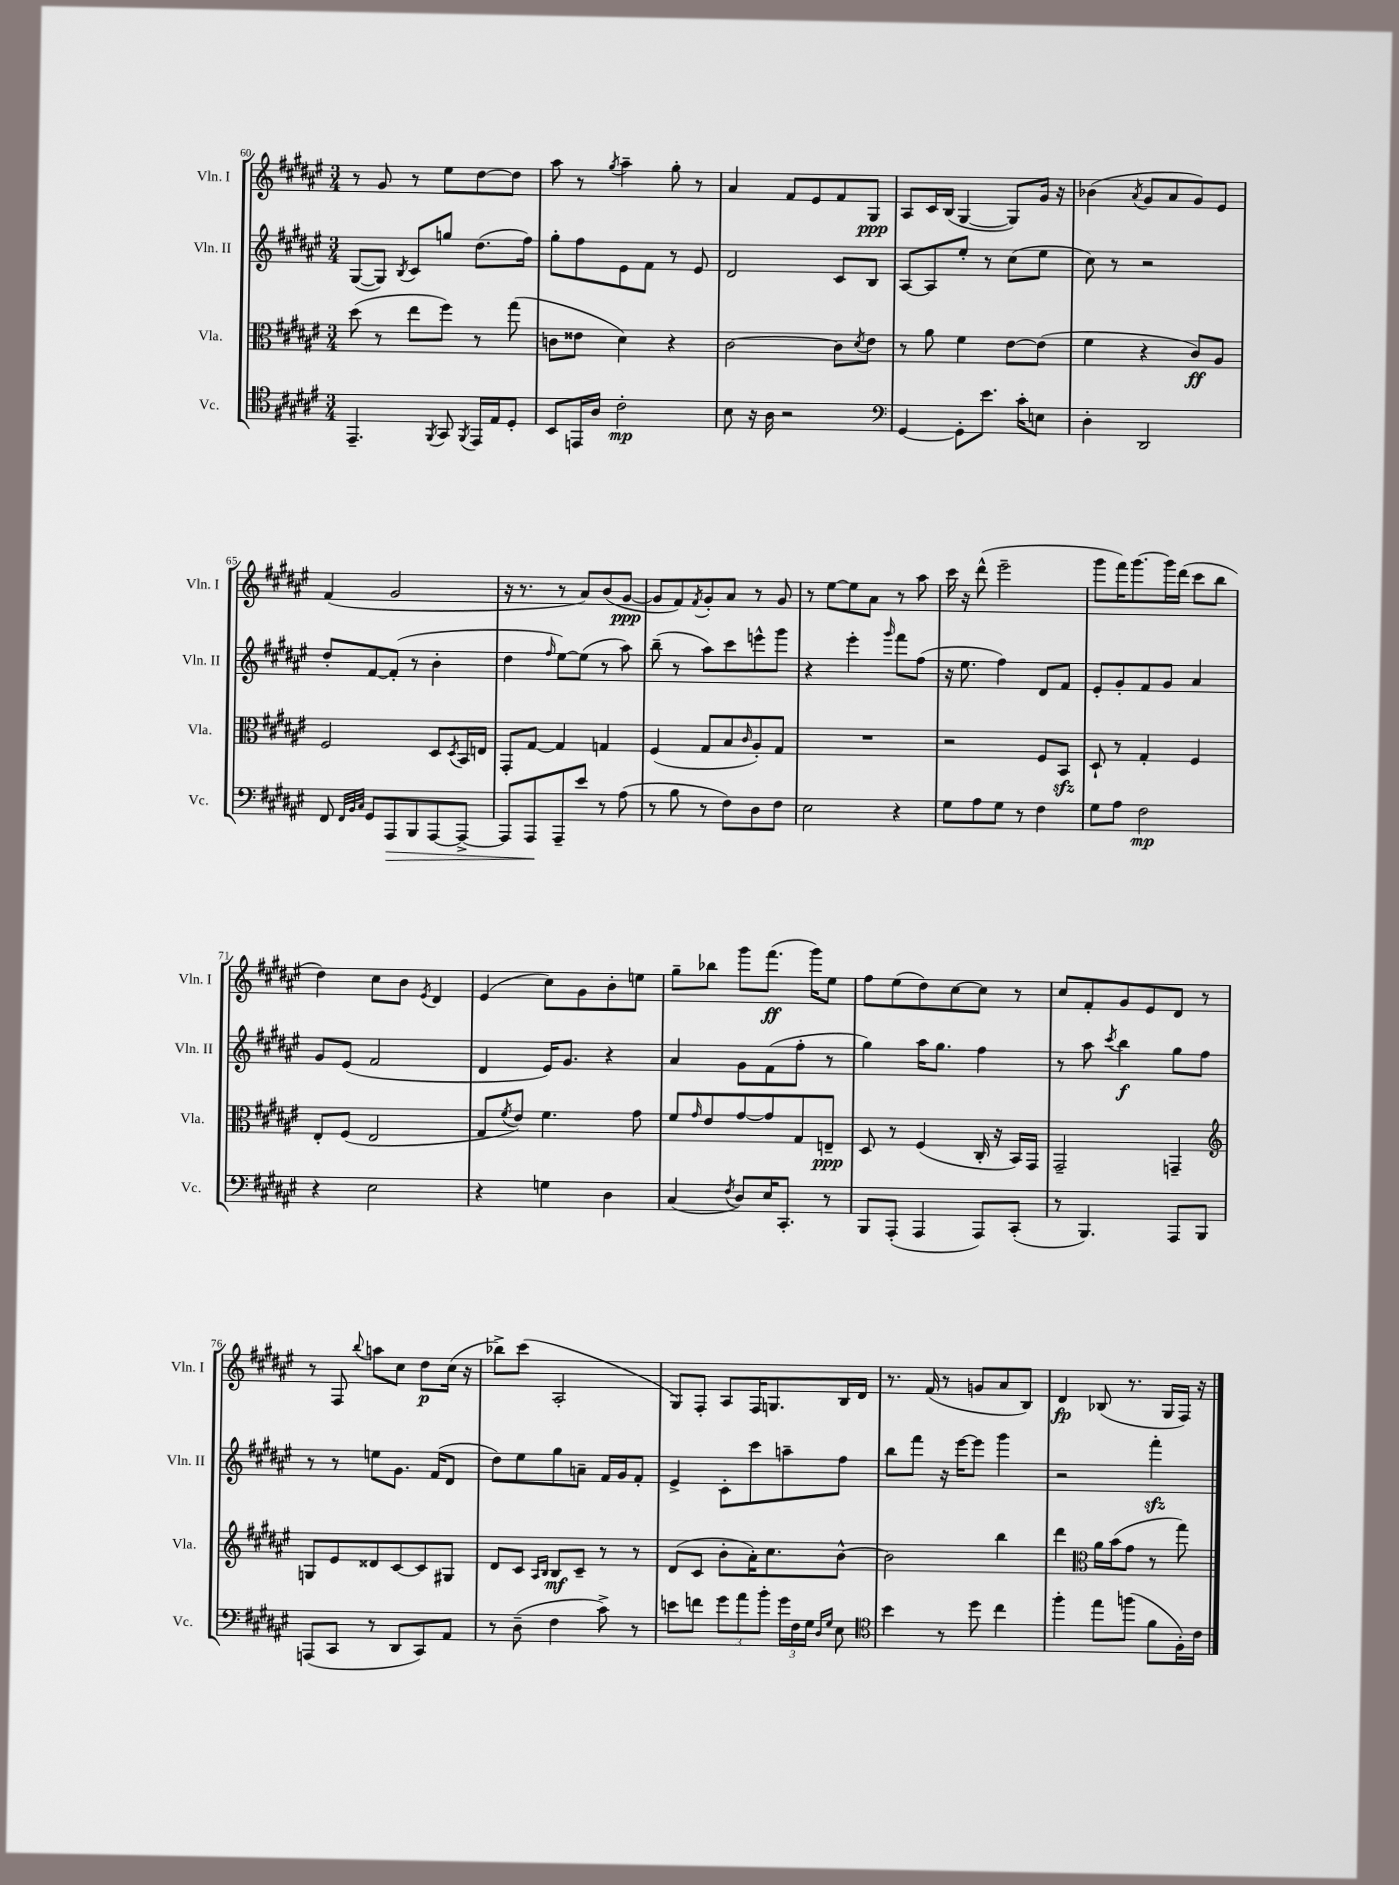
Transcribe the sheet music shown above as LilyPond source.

<<
\new StaffGroup <<
\new Staff = "s0" \with { instrumentName = "Vln. I" shortInstrumentName = "Vln. I" } {
    \clef treble \key fis \major \numericTimeSignature \time 3/4
    r8 gis'8 r8 eis''8 dis''8~ dis''8 |
    ais''8 r8 \acciaccatura { gis''8 } ais''4-- gis''8-. r8 |
    ais'4 fis'8 eis'8 fis'8 gis8\ppp |
    ais8 cis'16 b16( gis4~ gis8) gis'16 r16 |
    bes'4( \acciaccatura { ais'8 } gis'8 ais'8 gis'8) eis'8 |
    fis'4( gis'2 |
    r16 r8. r8 ais'8) b'8( gis'8~\ppp |
    gis'8 fis'8) \acciaccatura { fis'8 } gis'8-. ais'8 r8 gis'8 |
    r8 eis''8~ eis''8 ais'8 r8 ais''8 |
    cis'''16 r16 dis'''8-^( eis'''2-- |
    gis'''8 fis'''16) gis'''8.~ gis'''16 dis'''16( cis'''8 b''8 |
    dis''4) cis''8 b'8 \acciaccatura { eis'8 } dis'4 |
    eis'4( cis''8) gis'8 b'8-. e''8 |
    gis''8-- bes''8 gis'''8 fis'''8.\ff( gis'''16) eis''8 |
    fis''8 eis''8( dis''8) cis''8~ cis''8 r8 |
    cis''8 fis'8-. gis'8 eis'8 dis'8 r8 |
    r8 fis8 \appoggiatura { b''8 } a''8 cis''8 dis''8\p cis''16( r16 |
    bes''8->) cis'''8( ais2-. |
    gis8) fis8-. ais8 fis16 g8. b16 dis'16 |
    r8. fis'16( r8 g'8 ais'8 b8) |
    dis'4\fp bes8( r8. gis16 fis16) r16 \bar "|." |
}
\new Staff = "s1" \with { instrumentName = "Vln. II" shortInstrumentName = "Vln. II" } {
    \clef treble \key fis \major \numericTimeSignature \time 3/4
    gis8~( gis8) \acciaccatura { b8 } cis'8 g''8 dis''8.( fis''16) |
    gis''8-. fis''8 eis'8 fis'8 r8 eis'8 |
    dis'2 cis'8 b8 |
    ais8~ ais8 eis''8-. r8 cis''8( eis''8 |
    cis''8) r8 r2 |
    dis''8-. fis'8~ fis'8-.( r8 b'4-. |
    dis''4 \grace { fis''16 } eis''8~) eis''8( r8 ais''8) |
    b''8--( r8 ais''8) cis'''8 e'''8-^ gis'''8 |
    r4 eis'''4-. \grace { gis'''16 } fis'''8 fis''8( |
    r16 eis''8. fis''4) dis'8 fis'8 |
    eis'8-. gis'8-. fis'8 gis'8 ais'4 |
    gis'8 eis'8( fis'2 |
    dis'4 eis'16) gis'8. r4 |
    ais'4 gis'8 fis'8( fis''8-. r8 |
    gis''4) ais''16 gis''8. fis''4 |
    r8 ais''8 \acciaccatura { cis'''8 } b''4\f gis''8 fis''8 |
    r8 r8 e''8 gis'8. fis'16( dis'8 |
    dis''8) eis''8 gis''8 a'8-- fis'16 gis'16 fis'8-. |
    eis'4-> cis'8-. cis'''8 a''8-- fis''8 |
    b''8 fis'''8 r16 eis'''16~ eis'''8 gis'''4 |
    r2 fis'''4-.\sfz \bar "|." |
}
\new Staff = "s2" \with { instrumentName = "Vla." shortInstrumentName = "Vla." } {
    \clef alto \key fis \major \numericTimeSignature \time 3/4
    dis''8( r8 eis''8 fis''8) r8 gis''8( |
    c'8 eisis'8 dis'4) r4 |
    cis'2~ cis'8 \acciaccatura { dis'8 } eis'8 |
    r8 ais'8 fis'4 eis'8~ eis'8( |
    fis'4 r4 cis'8\ff) ais8 |
    fis2 dis8 \acciaccatura { dis8 } b,16 e16 |
    gis,8-. gis8~ gis4 g4 |
    fis4( gis8 b8 \grace { cis'16 } ais8-.) gis8 |
    R2. |
    r2 fis8 b,8\sfz |
    dis8-! r8 gis4-. fis4 |
    eis8-. fis8( eis2 |
    gis8 \acciaccatura { fis'8 } eis'8) fis'4. gis'8 |
    fis'8 \grace { gis'16 } eis'8 gis'8~ gis'8 gis8 e8--\ppp |
    dis8 r8 fis4( cis16-. r16 b,16) gis,16 |
    gis,2-- g,4-- |
    \clef treble g8 eis'8 disis'8 cis'8~ cis'8 gis8 |
    dis'8 cis'8 \grace { ais16 b16 } b8\mf cis'8-- r8 r8 |
    dis'8( cis'8 b'8-. ais'16-.) cis''8. b'8~-^ |
    b'2 b''4 |
    dis'''4 \clef alto ais'16 b'16( gis'8 r8 gis''8) \bar "|." |
}
\new Staff = "s3" \with { instrumentName = "Vc." shortInstrumentName = "Vc." } {
    \clef tenor \key fis \major \numericTimeSignature \time 3/4
    eis,4.-- \acciaccatura { fis,8 } gis,8 \acciaccatura { fis,8 } eis,16 eis16 dis8-. |
    b,8 e,16 ais16 cis'2-.\mp |
    b8 r16 ais16 r2 |
    \clef bass gis,4~ gis,8-. eis'8. cis'16-. e8 |
    dis4-. dis,2 |
    fis,8 \grace { fis,32 b,32 cis32 } gis,8 ais,,8\> b,,8 ais,,8~ ais,,8~-> |
    ais,,8 ais,,8\! ais,,8-- eis'8 r8 ais8( |
    r8 b8 r8 fis8) dis8 fis8 |
    eis2 r4 |
    gis8 ais8 gis8 r8 fis4 |
    gis8 ais8 fis2\mp |
    r4 eis2 |
    r4 g4 dis4 |
    cis4( \acciaccatura { fis8 } dis8) eis16 cis,8.-. r8 |
    b,,8 ais,,8-.( ais,,4 ais,,8) cis,8-.( |
    r8 b,,4.) ais,,8 b,,8 |
    a,,8( cis,8 r8 dis,8 cis,8) ais,8 |
    r8 dis8--( fis4 cis'8->) r8 |
    e'8 f'8 \tuplet 3/2 { gis'8 ais'8 b'8-. } \tuplet 3/2 { gis'16 fis16 gis16 } \grace { dis16 gis16 } eis8 |
    \clef tenor b'4 r8 dis''8 cis''4 |
    fis''4-. eis''8 f''8( fis'8 fis16-.) cis'16 \bar "|." |
}
>>
>>
\layout { \context { \Score currentBarNumber = #60 } }
